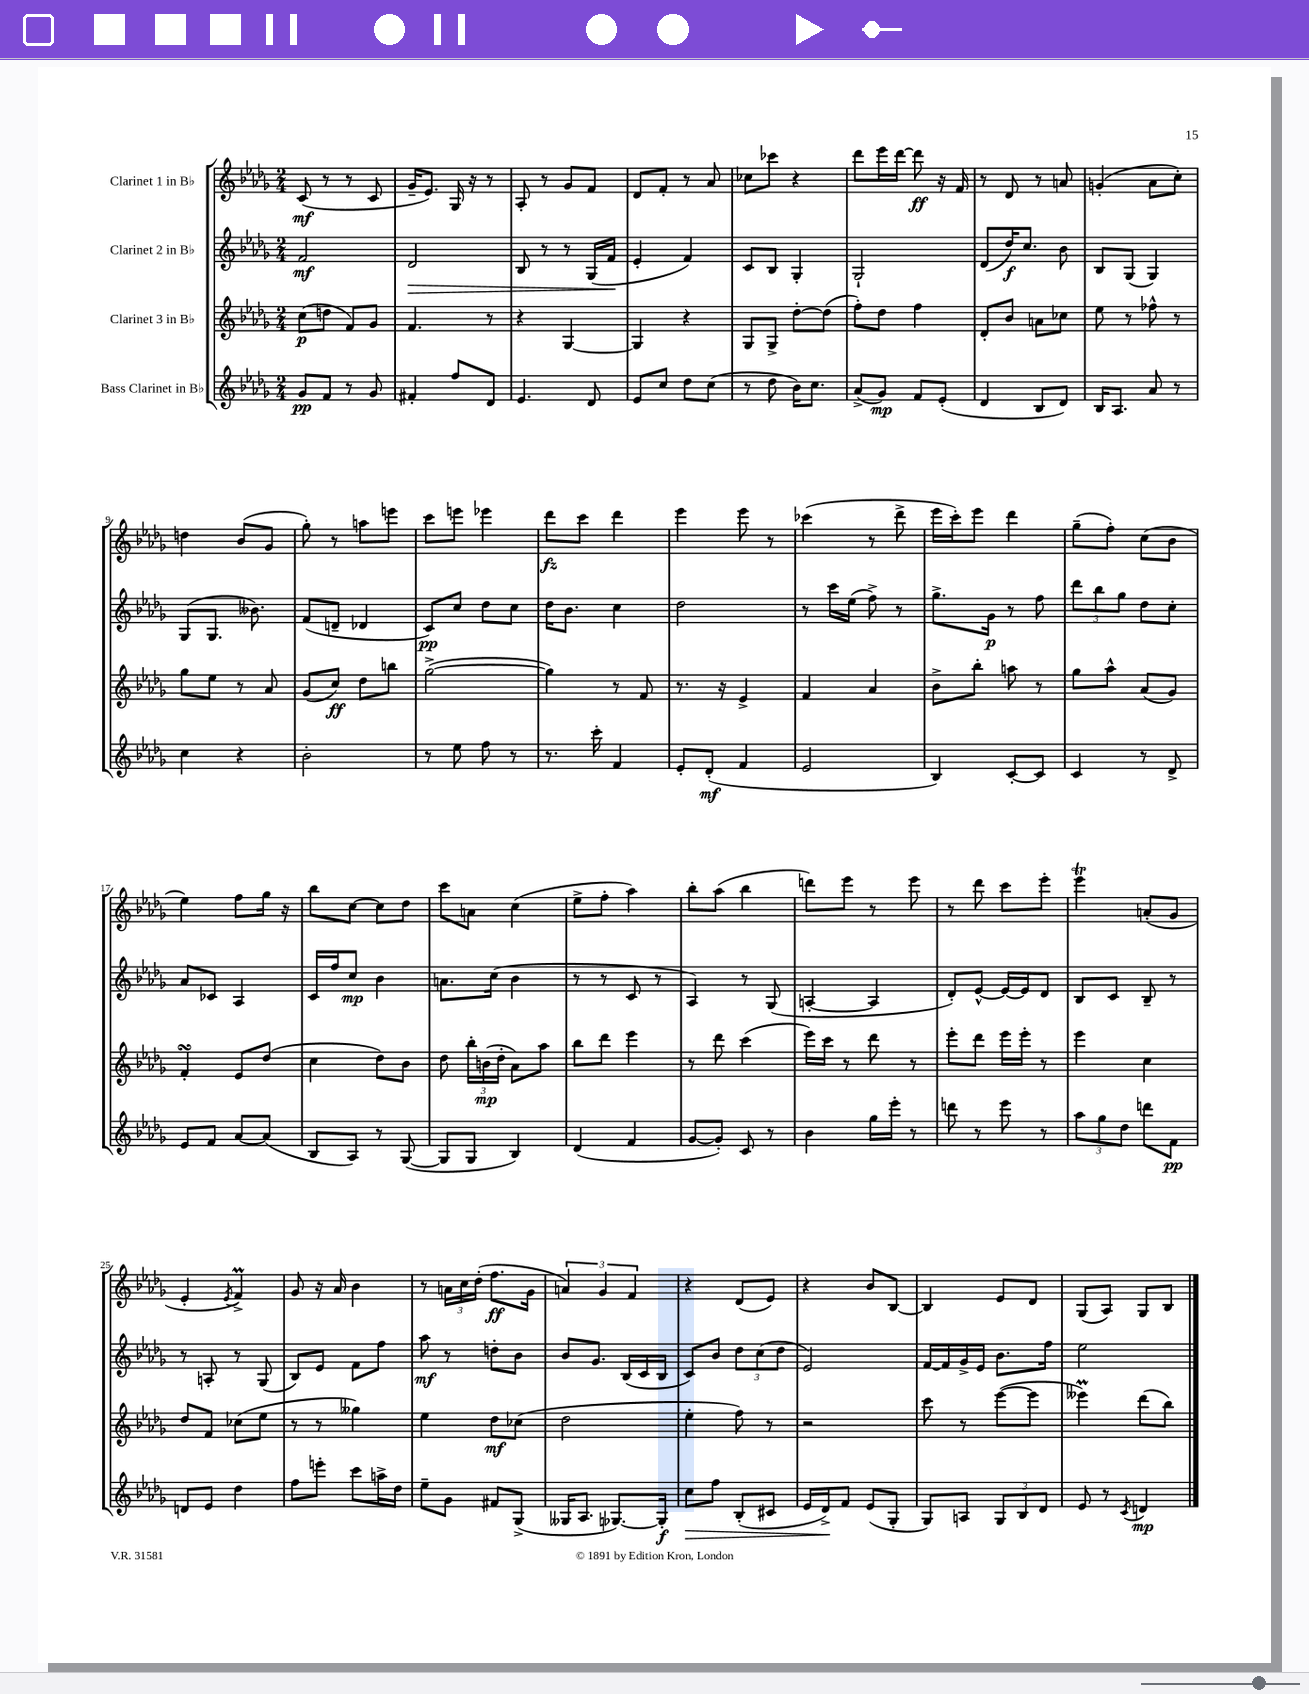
<<
\new StaffGroup <<
\new Staff = "s0" \with { instrumentName = "Clarinet 1 in Bb" } {
    \clef treble \key des \major \numericTimeSignature \time 2/4
    \autoBeamOff c'8\mf( r8 r8 c'8 |
    ges'16[-- ees'8.]) ges16 r16 r8 |
    aes8-. r8 ges'8[ f'8] |
    des'8[ f'8]-. r8 aes'8 |
    ces''8[ ces'''8] r4 |
    des'''8[ ees'''16 des'''16]~ des'''8\ff r16 f'16 |
    r8 des'8 r8 a'8 |
    g'4-.( aes'8[ c''8]-.) |
    d''4 bes'8[( ges'8] |
    ges''8-.) r8 a''8[ e'''8] |
    c'''8[ e'''8] ees'''4 |
    des'''8[\fz c'''8] des'''4 |
    ees'''4 ees'''8 r8 |
    ces'''4( r8 des'''8-> |
    ees'''16[ c'''16-.) ees'''8] des'''4 |
    ges''8[--( f''8]-.) c''8[( bes'8] |
    ees''4) f''8[ ges''16] r16 |
    bes''8[ c''8]~ c''8[ des''8] |
    c'''8[ a'8] c''4( |
    ees''8[-> f''8]-. aes''4) |
    bes''8[-. aes''8]( bes''4 |
    d'''8[) ees'''8] r8 ees'''8 |
    r8 des'''8 c'''8[ ees'''8]-. |
    ees'''4\trill a'8[-.( ges'8] |
    ees'4-. \acciaccatura { ees'8 } f'4->\prall) |
    ges'8 r16 aes'16 bes'4 |
    r8 \tuplet 3/2 { a'16[ c''16 des''16]-.( } f''8.[\ff ges'16] |
    \tuplet 3/2 { a'4) ges'4 f'4 } |
    r4 des'8[( ees'8]) |
    r4 bes'8[ bes8]~ |
    bes4 ees'8[ des'8] |
    ges8[( aes8]) ges8[ bes8] \bar "|." |
}
\new Staff = "s1" \with { instrumentName = "Clarinet 2 in Bb" } {
    \clef treble \key des \major \numericTimeSignature \time 2/4
    \autoBeamOff f'2\mf |
    des'2\> |
    bes8 r8 r8 ges16[( f'16]\! |
    ees'4-. f'4) |
    c'8[ bes8] ges4-. |
    ges2-! |
    des'8[( des''16\f) c''8.] bes'8 |
    bes8[ ges8]( ges4) |
    ges8[( ges8.] beses'8.) |
    f'8[( d'8]-- des'4 |
    c'8[\pp) c''8] des''8[ c''8] |
    des''16[ bes'8.] c''4 |
    des''2 |
    r8 c'''16[ ees''16]( f''8->) r8 |
    ges''8.[-> ges'16]\p r8 f''8 |
    \tuplet 3/2 { des'''8[ bes''8 ges''8] } des''8[ c''8]-. |
    aes'8[ ces'8] aes4 |
    c'16[ f''16 c''8]\mp bes'4 |
    a'8.[ c''16]( bes'4 |
    r8 r8 c'8 r8 |
    aes4) r8 ges8( |
    a4~-. a4 |
    des'8[-.) ees'8]~-^ ees'16[~ ees'16 des'8] |
    bes8[ c'8] bes8-- r8 |
    r8 a8-. r8 ges8( |
    bes8[) ees'8] f'8[ f''8] |
    aes''8\mf r8 d''8[-. bes'8] |
    bes'8[ ges'8.] bes16[( c'16 bes16] |
    c'8[) bes'8] \tuplet 3/2 { des''8[ c''8( des''8] } |
    ees'2) |
    f'16[~ f'16 ges'16-> ees'16] bes'8.[ f''16] |
    ees''2 \bar "|." |
}
\new Staff = "s2" \with { instrumentName = "Clarinet 3 in Bb" } {
    \clef treble \key des \major \numericTimeSignature \time 2/4
    \autoBeamOff c''8[\p( d''8] f'8[) ges'8] |
    f'4. r8 |
    r4 ges4~ |
    ges4 r4 |
    ges8[ ges8]-> des''8[~-. des''8]( |
    f''8[-.) des''8] f''4 |
    des'8[-. bes'8] a'8[ ces''8] |
    ees''8 r8 fes''8-^ r8 |
    ges''8[ ees''8] r8 aes'8 |
    ges'8[( c''8]\ff) des''8[ b''8] |
    ges''2~->( |
    ges''4) r8 f'8 |
    r8. r16 ees'4-> |
    f'4 aes'4 |
    bes'8[-> bes''8]-. a''8 r8 |
    ges''8[ aes''8]-^ aes'8[( ges'8]) |
    f'4-.\turn ees'8[ des''8]( |
    c''4 des''8[) bes'8] |
    des''8 \tuplet 3/2 { bes''16[-. b'16\mp( des''16]-. } aes'8[) aes''8] |
    bes''8[ des'''8] ees'''4 |
    r8 des'''8 c'''4( |
    ees'''16[) c'''16] r8 des'''8 r8 |
    ees'''8[-. des'''8] ees'''16[ ees'''16]-. r8 |
    ees'''4 c''4 |
    des''8[ f'8] ces''8[( ees''8] |
    r8 r8 geses''4) |
    ees''4 des''8[\mf ces''8]( |
    des''2 |
    ees''4-. f''8) r8 |
    r2 |
    c'''8 r8 ees'''8[~( ees'''8] |
    eeses'''4\prall) des'''8[( bes''8]) \bar "|." |
}
\new Staff = "s3" \with { instrumentName = "Bass Clarinet in Bb" } {
    \clef treble \key des \major \numericTimeSignature \time 2/4
    \autoBeamOff ges'8[\pp f'8] r8 ges'8 |
    fis'4-. f''8[ des'8] |
    ees'4. des'8 |
    ees'8[ c''8] des''8[ c''8]( |
    r8 des''8 bes'16[) c''8.] |
    aes'8[->( ges'8]\mp) f'8[ ees'8]-.( |
    des'4 bes8[ des'8]) |
    bes16[ aes8.] aes'8 r8 |
    c''4 r4 |
    bes'2-. |
    r8 ees''8 f''8 r8 |
    r8. c'''16-. f'4 |
    ees'8[-. des'8]-.\mf( f'4 |
    ees'2 |
    bes4) c'8[~-. c'8] |
    c'4 r8 des'8-> |
    ees'8[ f'8] aes'8[~ aes'8]( |
    bes8[ aes8]) r8 ges8~( |
    ges8[ ges8] bes4) |
    des'4( f'4 |
    ges'8[~ ges'8]-.) c'8 r8 |
    bes'4 ges''16[ ees'''16]-. r8 |
    d'''8 r8 ees'''8 r8 |
    \tuplet 3/2 { aes''8[ ges''8 des''8] } d'''8[ f'8]\pp |
    d'8[ ees'8] des''4 |
    f''8[ e'''8]-. c'''8[ a''16-> des''16] |
    ees''8[-- ges'8] fis'8[ ges8]->( |
    geses16[ aes8.] ges8.[~) ges16]-.\f |
    c''8[\> f''8] bes8[-.( cis'8] |
    ees'16[ des'16->\!) f'8] ees'8[( ges8]-. |
    ges8[) a8] \tuplet 3/2 { ges8[ bes8 des'8] } |
    ees'8 r8 \acciaccatura { c'8 } d'4\mp \bar "|." |
}
>>
>>
